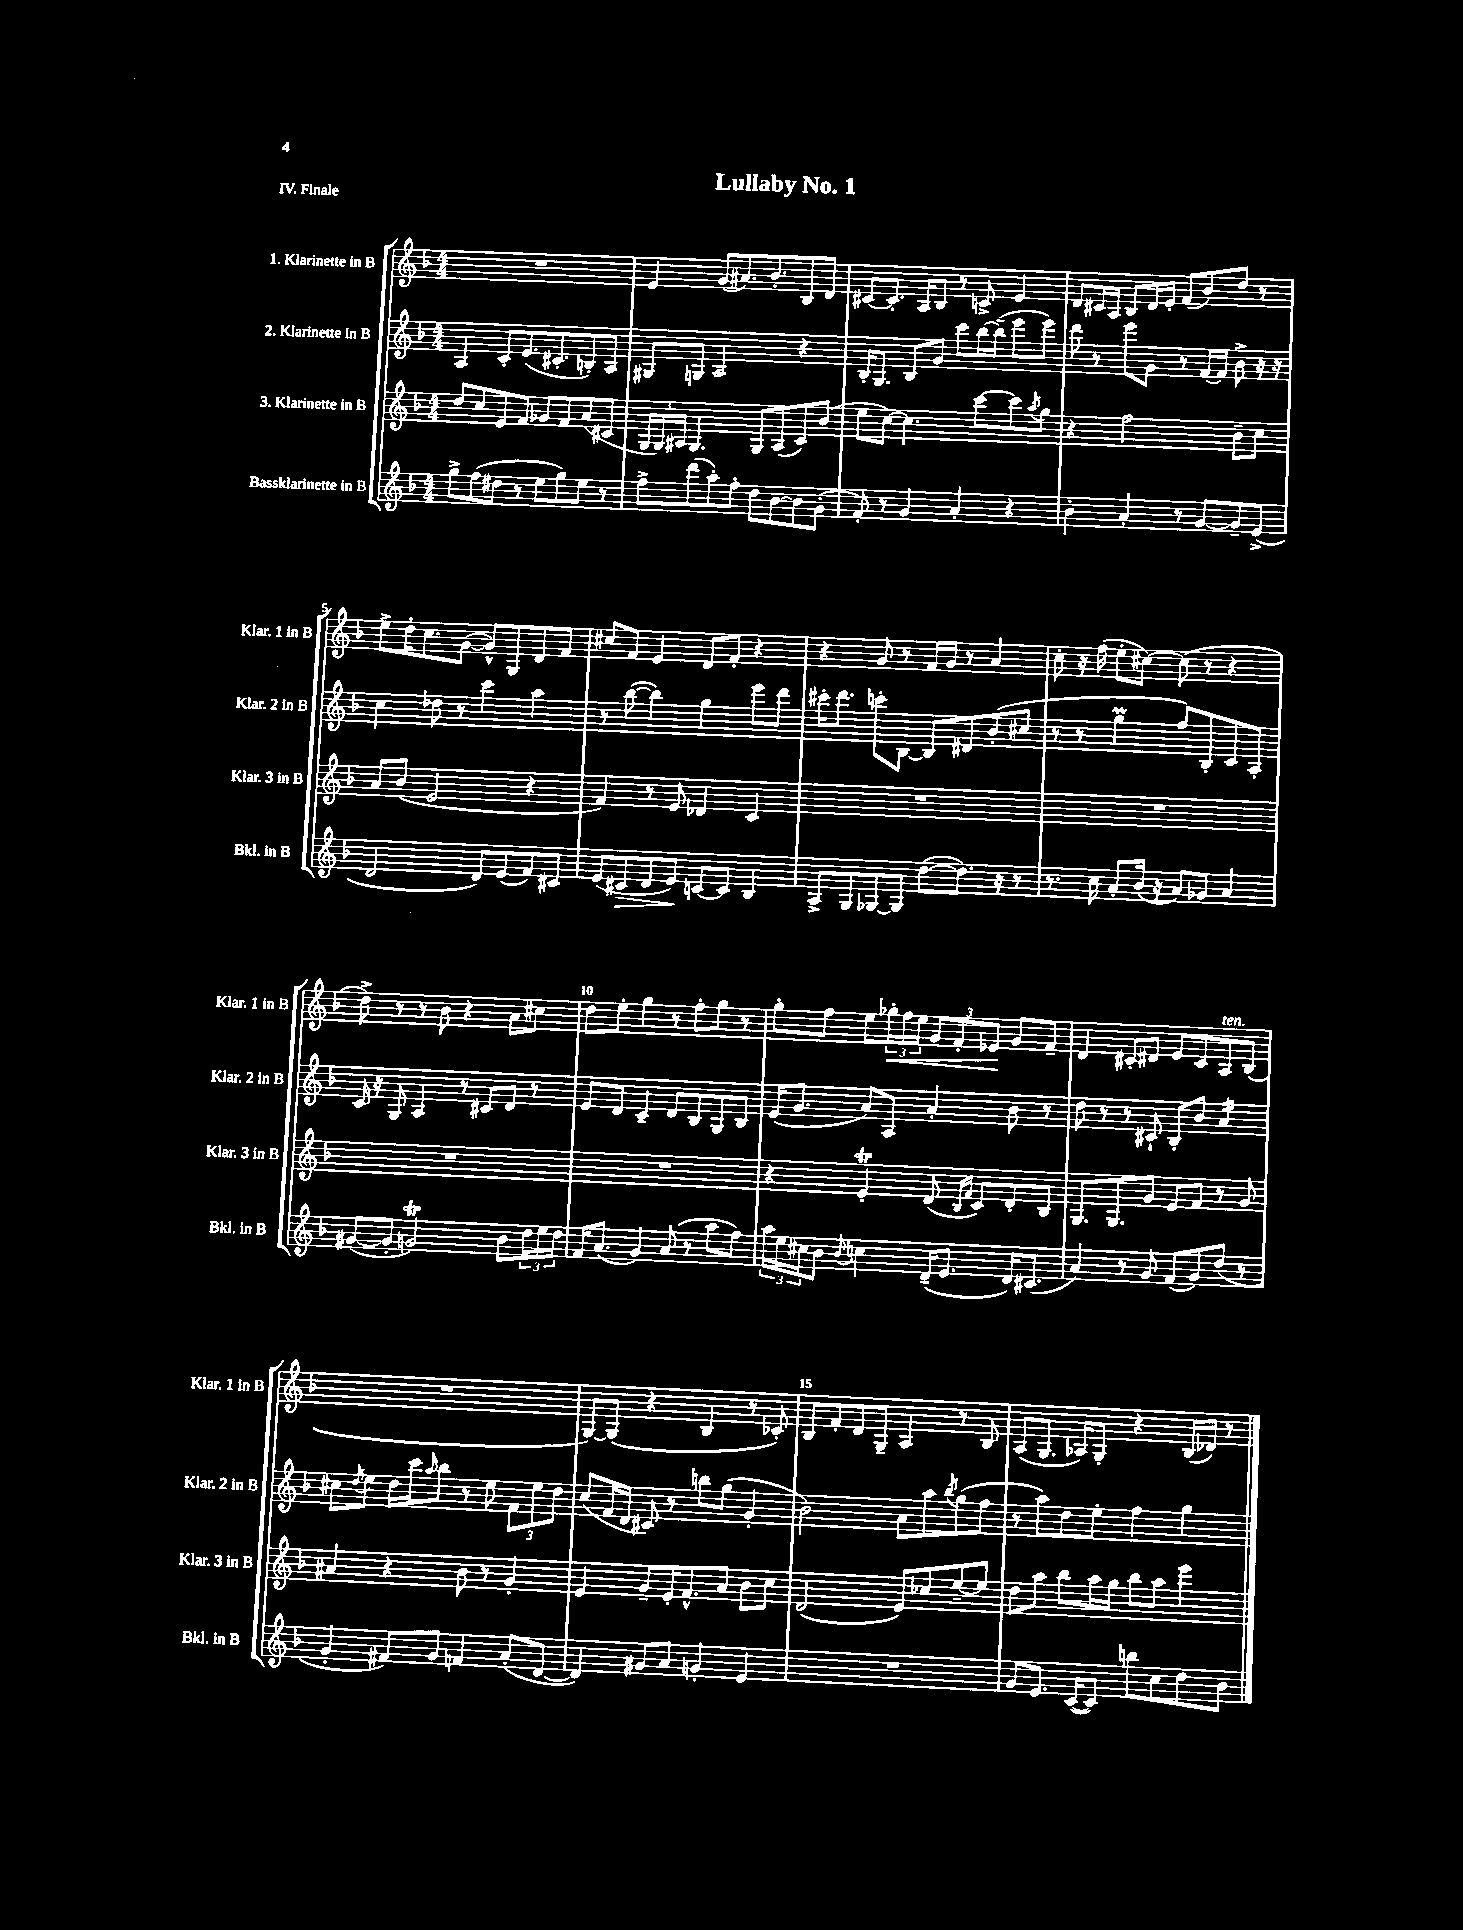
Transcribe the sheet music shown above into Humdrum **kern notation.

**kern	**dynam	**kern	**kern	**kern	**dynam
*part4	*part4	*part3	*part2	*part1	*part1
*staff4	*staff4	*staff3	*staff2	*staff1	*staff1
*I"Bassklarinette in B	*	*I"3. Klarinette in B	*I"2. Klarinette in B	*I"1. Klarinette in B	*
*I'Bkl. in B	*	*I'Klar. 3 in B	*I'Klar. 2 in B	*I'Klar. 1 in B	*
*clefG2	*	*clefG2	*clefG2	*clefG2	*
*k[b-]	*	*k[b-]	*k[b-]	*k[b-]	*
*M4/4	*	*M4/4	*M4/4	*M4/4	*
=1	=1	=1	=1	=1	=1
8gg^\L	.	8dd/L	4A/	1r	.
(8ff\	.	8cc/	.	.	.
8dd#X\J	.	8e/	8c'/L	.	.
8r	.	8f/J	(8.e/	.	.
8ee\L	.	8g-X/L	.	.	.
.	.	.	8.c#X'/	.	.
8gg\)	.	8f/	.	.	.
8ee\J	.	(8a/	8Bn'/)	.	.
8r	.	8c#X/J	8A/J	.	.
=2	=2	=2	=2	=2	=2
8ff^\L	.	24G/LL	8G#X/L	4e/	.
.	.	24G/)	.	.	.
.	.	24A#X/JJ	.	.	.
(8ddd\	.	4.G/	8Gn/J	.	.
8aa'\)	.	.	2A/	(8g/L	.
8ff'\J	.	.	.	8.a#X/)	.
8dd\L	.	8G/L	.	.	.
.	.	.	.	8.b-'/	.
[8b-\	.	(8A#/	.	.	.
8b-\]	.	8c/)	4r	8B-/	.
(8g'\J	.	(8b-/J	.	8d/J	.
=3	=3	=3	=3	=3	=3
8f'/)	.	8ee\L	16B-'/KL	[8c#X/L	.
.	.	.	8.G/J	.	.
8r	.	[8cc\J)	.	8.c#'/J]	.
4g/	.	4.cc\]	8B-/L	.	.
.	.	.	.	16A/KL	.
.	.	.	8g/J	8B-/J	.
4a'/	.	.	8ccc\L	8r	.
.	.	[8ccc\L	[16bb-\L	8cn^/	.
.	.	.	(16bb-~\JJ]	.	.
4r	.	8ccc\]	8eee\L	4e/	.
.	.	8qaa/	.	.	.
.	.	8gg\J	8eee\J)	.	.
=4	=4	=4	=4	=4	=4
4b-'\	.	4r	8ddd\	8d/L	.
.	.	.	8r	16c#X/L	.
.	.	.	.	16A/JJ	.
4a'/	.	2ff\	8eee\L	8B-/L	.
.	.	.	8g\J	16d/L	.
.	.	.	.	16e'/JJ	.
8r	.	.	8r	(8f/L	.
[8g/L	.	.	[16f/LL	8b-/)	.
.	.	.	16f/JJ]	.	.
8g~/]	.	8b-~\L	8b-^\	8dd/J	.
(8e^/J	.	8cc\J	16r	8r	.
.	.	.	16r	.	.
!!LO:LB:g=z
=5	=5	=5	=5	=5	=5
2d/	.	8a/L	4cc\	8ee^\L	.
.	.	(8b-/J	.	16dd'\K	.
.	.	.	.	8.cc\	.
.	.	2e/	8dd-X\	.	.
.	.	.	8r	([8g\J	.
8d/L)	.	.	4ccc\	8g^^/L])	.
(8e/	.	.	.	8G/	.
8f/)	.	4r	4aa\	8d/	.
8c#X/J	.	.	.	8f/J	.
=6	=6	=6	=6	=6	=6
(8e/L	.	4f/)	8r	8cc#X/L	.
!	!LO:HP:b	!	!	!	!
8c#X/	>	.	([8bb-\	8f/J	.
8d/	.	8r	4bb-\])	4e/	.
8e/J)	.	8e/	.	.	.
[8cn/L	]	4d-X/	4gg\	8d/L	.
8c/J]	.	.	.	8f'/J	.
4B-/	.	4c/	8eee\L	4r	.
.	.	.	8ddd\J	.	.
=7	=7	=7	=7	=7	=7
8A^/L	.	1r	16ccc#X'\KL	4r	.
.	.	.	8.ddd\J	.	.
8G/	.	.	.	.	.
[8G-X/	.	.	8cccn'\L	8g/	.
8G-/J]	.	.	[8B-\J	8r	.
([8dd\L	.	.	8B-/L]	16f/LL	.
.	.	.	.	16g/JJ	.
8.dd\J])	.	.	8d#X/	8r	.
.	.	.	(8b-'/	4a/	.
16r	.	.	.	.	.
8r	.	.	8cc#X/J	.	.
=8	=8	=8	=8	=8	=8
8.r	.	1r	8r	8cc'\	.
.	.	.	8r	16r	.
16cc\	.	.	.	(16ff\	.
8a'/L	.	.	4ggM\	8ee'\L	.
(16b-/Jk	.	.	.	[8cc#X\J)	.
16r	.	.	.	.	.
8a/L)	.	.	8ff/L)	(8cc#\]	.
8g-X/J	.	.	8B-'/	8r	.
4a/	.	.	8c/	4r	.
.	.	.	8A'/J	.	.
!!LO:LB:g=z
=9	=9	=9	=9	=9	=9
([8g#X/L	.	1r	16c/	8dd^\)	.
.	.	.	16r	.	.
8g#'/J]	.	.	8G/	8r	.
2gnT/)	.	.	4A/	8r	.
.	.	.	.	8b-\	.
.	.	.	8r	4r	.
.	.	.	8c#X/L	.	.
8b-\L	.	.	8d/J	8a\L	.
24dd\L	.	.	8r	8cc#X\J	.
24ee\	.	.	.	.	.
24dd\JJ	.	.	.	.	.
=10	=10	=10	=10	=10	=10
16f/KL	.	1r	8e/L	8dd\L	.
(8.a/J	.	.	.	.	.
.	.	.	8d/J	8ee'\J	.
4g/)	.	.	4c~/	4gg\	.
(8a/	.	.	8d/L	8r	.
8r	.	.	8B-/	8ff'\L	.
8aa\L	.	.	8G/	8gg\J	.
8ff\J)	.	.	8B-/J	8r	.
=11	=11	=11	=11	=11	=11
24aa\LL	.	4r	(16e/KL	8gg'\L	.
24ee\	.	.	.	.	.
.	.	.	8.g/J	.	.
24cc#X\J	.	.	.	.	.
8b-\J	.	.	.	8ff\J	.
8qqb-/	.	.	.	.	.
4ccn\	.	4et'/	8a/L)	8ee\L	.
!	!	!	!	!	!LO:HP:b
.	.	.	8A/J	24gg-X'\L	<
.	.	.	.	24ff\	.
.	.	.	.	24ee\JJ	.
(16d~/KL	.	(8d/	4a'/	12g/L	.
8.e/J	.	.	.	.	.
.	.	.	.	12f'/	.
.	.	16qqB-/LL	.	.	.
.	.	16qqf/JJ	.	.	.
.	.	8c/L)	.	.	.
.	.	.	.	12e-X/J	.
16d/KL)	.	8d'/	8b-\	8g/L	[
(8.c#X/J	.	.	.	.	.
.	.	8B-/J	8r	8f~/J	.
=12	=12	=12	=12	=12	=12
4a/)	.	8.G/L	8dd\	4d/	.
.	.	.	8r	.	.
.	.	8.G/	.	.	.
8r	.	.	8r	8c#X'/L	.
8g/	.	8g/J	8c#X`/	8d#X/J	.
(8f/L	.	8e/L	8B-'/L	8e/L	.
8g/)	.	8f/J	8b-/J	8c#/	.
!	!	!	!	!LO:TX:a:i:t=ten.	!
*	*	*	*tremolo	*	*
(8dd/J	.	8r	16a/LL	8A/	.
.	.	.	16a/	.	.
8r	.	8g/	16a/	(8B-/J	.
.	.	.	16a/JJ	.	.
*	*	*	*Xtremolo	*	*
!!LO:LB:g=z
=13	=13	=13	=13	=13	=13
4g'/	.	4a#X/	8cc#X\L	1r	.
.	.	.	8qdd/	.	.
.	.	.	8ee\J	.	.
8f#X/L)	.	4r	16dd\LL	.	.
.	.	.	16ccc\J	.	.
.	.	.	16qqaa/	.	.
8g/J	.	.	8bb-\J	.	.
4fn/	.	8b-\	8r	.	.
.	.	8r	8ee\	.	.
(8a'/L	.	4g'/	12f\L	.	.
.	.	.	12ee\	.	.
[8d/J	.	.	.	.	.
.	.	.	12dd\J	.	.
=14	=14	=14	=14	=14	=14
4d/])	.	4e/	(8cc/L	[8G/L)	.
.	.	.	16f/L	(8G/J]	.
.	.	.	16d/JJ	.	.
8g#X/L	.	8g~/L	8c#X/)	4r	.
8a/J	.	16e'/K	8r	.	.
.	.	8.f^^/	.	.	.
4gn'/	.	.	8bbn\L	4B-/	.
.	.	8a/J	(8gg\J	.	.
4e/	.	8b-\L	4g'/	8r	.
.	.	8cc\J	.	8c-X'/)	.
=15	=15	=15	=15	=15	=15
1r	.	(2d/	2b-\)	8B-/L	.
.	.	.	.	8f'/	.
.	.	.	.	8d/	.
.	.	.	.	8G~/J	.
.	.	8e/L)	8a\L	4A/	.
.	.	8cc-X/	8aa\	.	.
.	.	.	8qbb-/	.	.
.	.	[8ee~/	(8gg\	8r	.
.	.	8ee/J]	8ff\J	8B-/	.
=16	=16	=16	=16	=16	=16
8g/L	.	8dd\L	8r	(8A/L	.
8.e/J	.	8aa\J	8aa\L)	8.G/J	.
.	.	8bb-\L	8dd\	.	.
([16c/KL	.	.	.	16A-X/KL)	.
8c/J])	.	16aa\L	8ee'\J	8G'/J	.
.	.	16gg\JJ	.	.	.
8bbn\L	.	8bb-\L	4ff\	4r	.
8cc\	.	8aa\J	.	.	.
8dd\	.	4eee\	4gg\	(16B-/LL	.
.	.	.	.	16d-X/JJ)	.
8b-\J	.	.	.	8r	.
==	==	==	==	==	==
*-	*-	*-	*-	*-	*-
